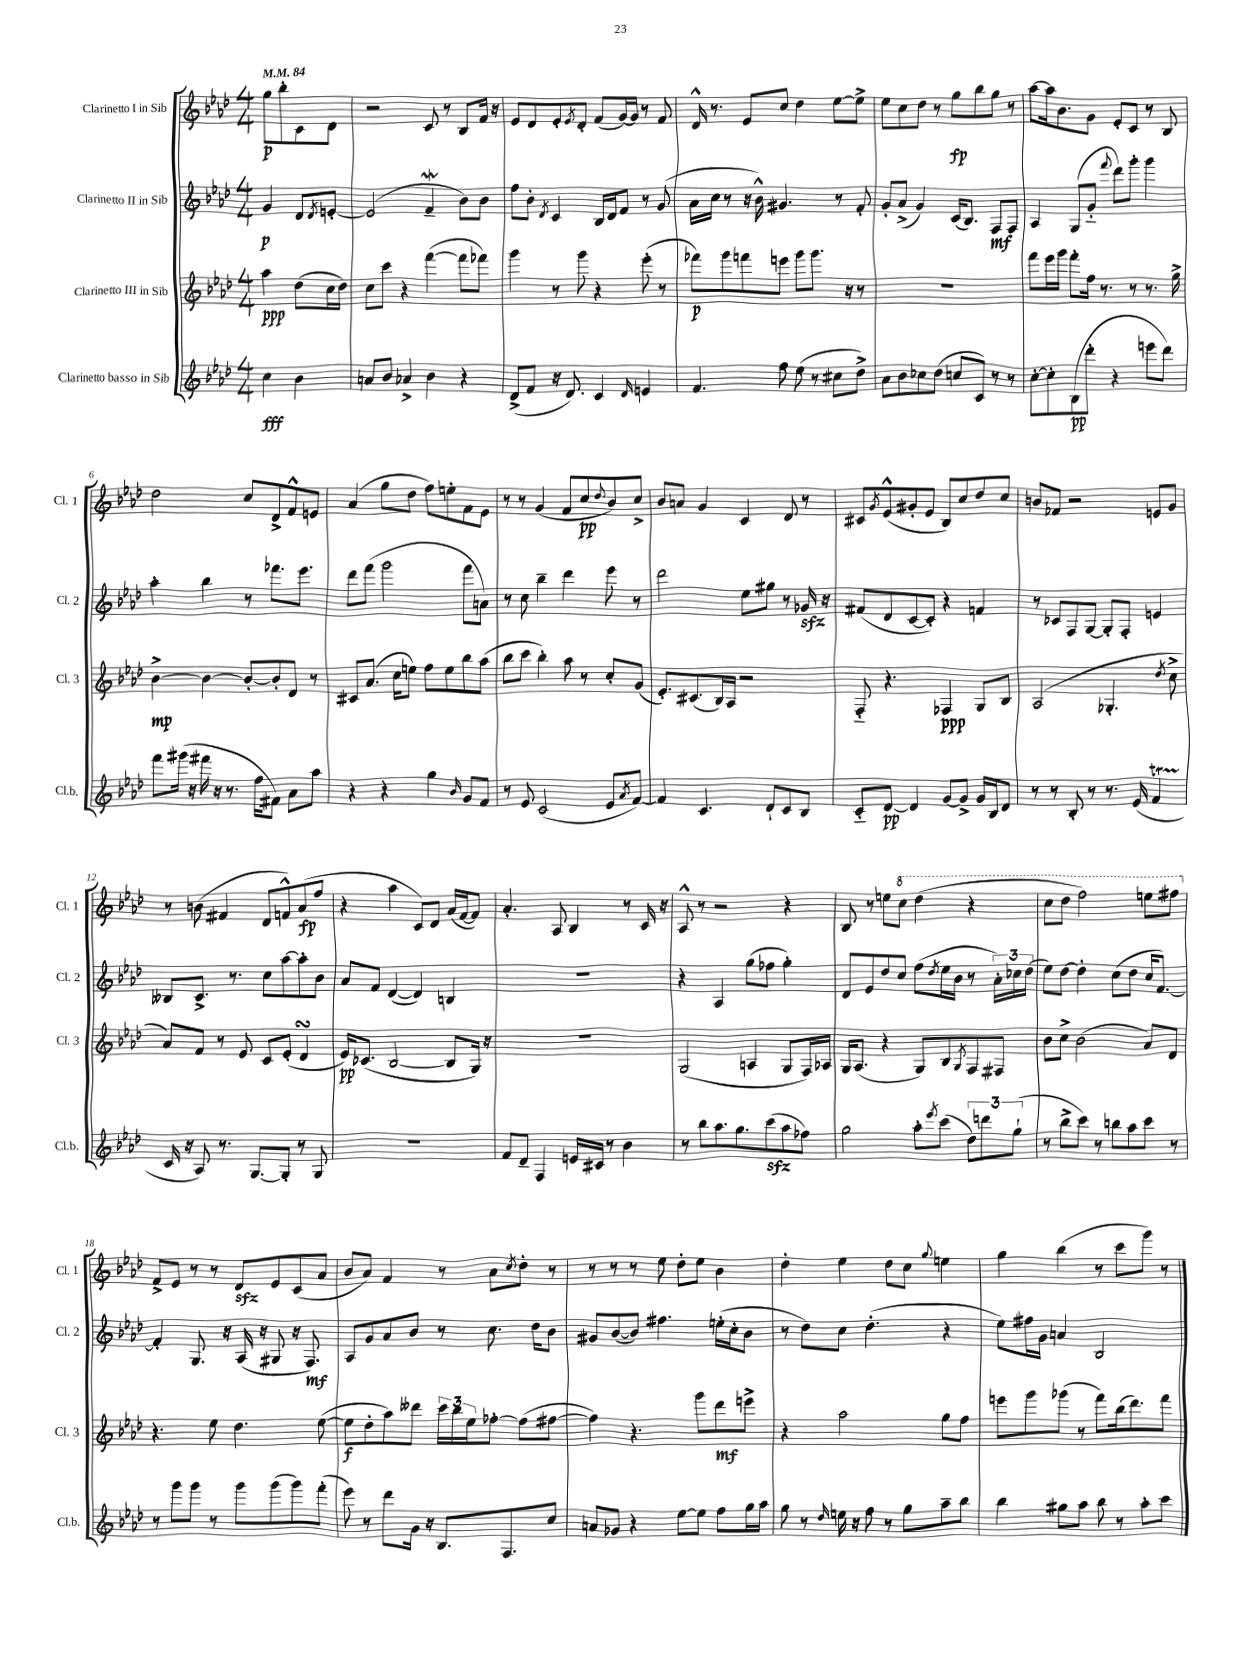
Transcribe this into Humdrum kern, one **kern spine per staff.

**kern	**dynam	**kern	**dynam	**kern	**dynam	**kern	**dynam
*part4	*part4	*part3	*part3	*part2	*part2	*part1	*part1
*staff4	*staff4	*staff3	*staff3	*staff2	*staff2	*staff1	*staff1
*I"Clarinetto basso in Sib	*	*I"Clarinetto III in Sib	*	*I"Clarinetto II in Sib	*	*I"Clarinetto I in Sib	*
*I'Cl.b.	*	*I'Cl. 3	*	*I'Cl. 2	*	*I'Cl. 1	*
*clefG2	*	*clefG2	*	*clefG2	*	*clefG2	*
*k[b-e-a-d-]	*	*k[b-e-a-d-]	*	*k[b-e-a-d-]	*	*k[b-e-a-d-]	*
*M4/4	*	*M4/4	*	*M4/4	*	*M4/4	*
*MM84	*	*MM84	*	*MM84	*	*MM84	*
=	=	=	=	=	=	=	=
4cc\	fff	4aa-\	ppp	4g/	p	8gg\L	p
.	.	.	.	.	.	8bb-'\	.
4b-\	.	(8dd-\L	.	8d-/L	.	8c\	.
.	.	.	.	8qd-/	.	.	.
.	.	16cc\L	.	[8en'/J	.	8d-\J	.
.	.	16dd-\JJ)	.	.	.	.	.
=1	=1	=1	=1	=1	=1	=1	=1
8an/L	.	8cc\L	.	(2e/]	.	2r	.
8b-/J	.	8ccc\J	.	.	.	.	.
4a-X^/	.	4r	.	.	.	.	.
4b-\	.	([4fff\	.	4fW~/	.	8c/	.
.	.	.	.	.	.	8r	.
4r	.	8fff\L]	.	8b-\L)	.	8B-/L	.
.	.	8fff-X\J)	.	8b-\J	.	16f/Jk	.
.	.	.	.	.	.	16r	.
=2	=2	=2	=2	=2	=2	=2	=2
(8d-^/L	.	4ggg\	.	8ff\L	.	8e-/L	.
8f/J	.	.	.	8b-'\J	.	8d-/	.
.	.	.	.	8qd-/	.	.	.
16r	.	8r	.	4c/	.	8e-'/	.
8.d-/)	.	.	.	.	.	.	.
.	.	.	.	.	.	8qe-/	.
.	.	8ggg\	.	.	.	8d-'/J	.
4c/	.	4r	.	16B-/LL	.	(8f/L	.
.	.	.	.	16d-/J	.	.	.
.	.	.	.	8f/J	.	[16g/L)	.
.	.	.	.	.	.	16g/JJ]	.
16qqd-/	.	.	.	.	.	.	.
4en/	.	(8eee-'\	.	8r	.	8r	.
.	.	8r	.	(8g/	.	8f/	.
=3	=3	=3	=3	=3	=3	=3	=3
4.f/	.	8fff-X\L)	p	16a-\LL	.	16d-^^/	.
.	.	.	.	16cc\JJ	.	8.r	.
.	.	8ggg\	.	8r	.	.	.
.	.	8fffn\	.	16r	.	8e-/L	.
.	.	.	.	16b-^^\)	.	.	.
8ff\	.	8eeen\J	.	4.g#X/	.	8cc/J	.
(8ee-\	.	8ggg\L	.	.	.	4dd-\	.
8r	.	8.ggg\J	.	.	.	.	.
8cc#X\L	.	.	.	8r	.	[8ee-\L	.
.	.	16r	.	.	.	.	.
8dd-^\J)	.	8r	.	8f'/	.	8ee-^\J]	.
=4	=4	=4	=4	=4	=4	=4	=4
8a-\L	.	1r	.	8g'/L	.	8ee-\L	.
8b-\	.	.	.	(8a-^/J	.	8cc\	.
8cc-X\	.	.	.	4g/)	.	8dd-\J	.
(8dd-\J	.	.	.	.	.	8r	.
8ccn/L	.	.	.	(16c/KL	.	8gg\L	fp
.	.	.	.	8.B-/J)	.	.	.
8c/J)	.	.	.	.	.	8bb-\	.
8r	.	.	.	8F/L	mf	8gg\J	.
8r	.	.	.	8F/J	.	8r	.
=5	=5	=5	=5	=5	=5	=5	=5
[8cc'\L	.	8fff\L	.	4A-/	.	[8aa-\L	.
8cc'\]	.	16eee-\L	.	.	.	16aa-\k]	.
.	.	16ggg\JJ	.	.	.	8.b-\	.
(8B-\	pp	8fff'\L	.	(8G/L	.	.	.
8ddd-'\J	.	16ff\Jk	.	8g/J	.	8g\J	.
.	.	8.r	.	.	.	.	.
.	.	.	.	8qqfff/	.	.	.
4r	.	.	.	8ddd-\L)	.	8e-'/L	.
.	.	8r	.	8ggg'\J	.	8c/J	.
8eeen\L	.	8.r	.	4ggg\	.	8r	.
8ddd-\J)	.	.	.	.	.	8B-/	.
.	.	16gg^\	.	.	.	.	.
!!LO:LB:g=z
=6	=6	=6	=6	=6	=6	=6	=6
8fff\L	.	[4b-^\	mp	4aa-'\	.	2dd-\	.
(16ggg#X\Jk	.	.	.	.	.	.	.
16r	.	.	.	.	.	.	.
16fff#X\	.	4b-\_	.	4bb-\	.	.	.
16r	.	.	.	.	.	.	.
8.r	.	.	.	.	.	.	.
.	.	8b-'/L_	.	8r	.	8cc/L	.
16ff\KL	.	.	.	.	.	.	.
8f#X\J)	.	8b-'/]	.	8.fff-X\L	.	8d-^/	.
8a-\L	.	8d-/J	.	.	.	8f^^/	.
.	.	.	.	8.eee-\J	.	.	.
8aa-\J	.	8r	.	.	.	8en/J	.
=7	=7	=7	=7	=7	=7	=7	=7
4r	.	8c#X/L	.	8ddd-\L	.	(4a-/	.
.	.	(8.a-/J	.	(8fff\J	.	.	.
4r	.	.	.	2ggg\	.	8gg\L	.
.	.	16cc\KL	.	.	.	.	.
.	.	8een\J)	.	.	.	8dd-\J	.
4gg\	.	8ff\L	.	.	.	8ff\L)	.
.	.	8ee\	.	.	.	8een'\	.
16qqb-/	.	.	.	.	.	.	.
8g/L	.	8bb-\	.	8fff\L	.	8f\	.
8f/J	.	(8aa-\J	.	8an\J)	.	8e-\J	.
=8	=8	=8	=8	=8	=8	=8	=8
8r	.	8bb-\L	.	8r	.	8r	.
8e-/	.	8ccc\J	.	8cc\	.	8r	.
(2c/	.	4bb-'\)	.	4bb-~\	.	(4g/	.
.	.	8aa-\	.	4ddd-\	.	8f/L	.
.	.	8r	.	.	.	8cc/	pp
.	.	.	.	.	.	8qqdd-/	.
8e-/L	.	8cc'/L	.	8eee-\	.	8b-/)	.
8qa-/	.	.	.	.	.	.	.
[8f/J)	.	(8g/J	.	8r	.	8cc^/J	.
=9	=9	=9	=9	=9	=9	=9	=9
4f/]	.	8.e-'/L)	.	2ddd-\	.	8b-/L	.
.	.	.	.	.	.	8an/J	.
.	.	(8.c#X/	.	.	.	.	.
4.c/	.	.	.	.	.	4g/	.
.	.	16B-/L)	.	.	.	.	.
.	.	16A-/JJ	.	.	.	.	.
.	.	2r	.	8ee-\L	.	4c/	.
8d-`/L	.	.	.	8gg#X\J	.	.	.
8c/	.	.	.	8r	.	8d-/	.
8B-/J	.	.	.	16g-Xzz/	.	8r	.
.	.	.	.	16r	.	.	.
=10	=10	=10	=10	=10	=10	=10	=10
8c/L	.	8F/	.	(8f#X/L	.	8c#X/L	.
.	.	.	.	.	.	8qg/	.
[8d-/J	pp	4.r	.	8d-/	.	(8e-^^/	.
4d-/]	.	.	.	[8c/	.	8g#X'/	.
.	.	.	.	8c'/J])	.	8e-/J	.
[8g/L	.	4F-X/	ppp	4r	.	8B-/L)	.
8g^/J]	.	.	.	.	.	8cc/	.
16g/LL	.	8G/L	.	4fn/	.	8dd-/	.
16B-/J	.	.	.	.	.	.	.
8d-/J	.	8B-/J	.	.	.	8cc/J	.
=11	=11	=11	=11	=11	=11	=11	=11
8r	.	(2A-/	.	8r	.	8bn/L	.
8r	.	.	.	8c-X/L	.	8f-X/J	.
8B-'/	.	.	.	8F/	.	2r	.
8r	.	.	.	[8G/J	.	.	.
8.r	.	4.G-X'/	.	8G'/L]	.	.	.
.	.	.	.	8F'/J	.	.	.
(16e-/	.	.	.	.	.	.	.
4fT/	.	.	.	4en/	.	8en/L	.
.	.	8qdd-/	.	.	.	.	.
.	.	8cc^\	.	.	.	8g/J	.
!!LO:LB:g=z
=12	=12	=12	=12	=12	=12	=12	=12
16c/	.	8a-/L)	.	8B--X/L	.	8r	.
16r	.	.	.	.	.	.	.
8A-/)	.	8f/J	.	8.c^/J	.	(8bn\	.
8.r	.	8r	.	.	.	4f#X/	.
.	.	.	.	8.r	.	.	.
.	.	8e-/	.	.	.	.	.
[8.G/L	.	.	.	.	.	.	.
.	.	8c/L	.	8cc\L	.	8d-/L	.
8G'/J]	.	(8e-'/J	.	[8aa-\	.	8fn^^/)	.
8r	.	4d-sSSs/	.	8aa-'\]	.	(8a-/	fp
8G/	.	.	.	8b-\J	.	8ff/J	.
=13	=13	=13	=13	=13	=13	=13	=13
1r	.	16e-/KL)	pp	8a-/L	.	4r	.
.	.	(8.c-X/J	.	.	.	.	.
.	.	.	.	8f/J	.	.	.
.	.	[2B-/	.	([4d-/	.	4aa-\	.
.	.	.	.	4d-/])	.	8c/L)	.
.	.	.	.	.	.	8d-/J	.
.	.	8B-/L]	.	4Bn/	.	(16a-/LL	.
.	.	.	.	.	.	[16f/J	.
.	.	16G/Jk)	.	.	.	8f/J])	.
.	.	16r	.	.	.	.	.
=14	=14	=14	=14	=14	=14	=14	=14
8f/L	.	1r	.	1r	.	4.a-'/	.
8d-~/J	.	.	.	.	.	.	.
4F/	.	.	.	.	.	.	.
.	.	.	.	.	.	8A-/	.
16en/LL	.	.	.	.	.	4B-/	.
16c#X/JJ	.	.	.	.	.	.	.
8r	.	.	.	.	.	.	.
4b-\	.	.	.	.	.	8r	.
.	.	.	.	.	.	16c/	.
.	.	.	.	.	.	16r	.
=15	=15	=15	=15	=15	=15	=15	=15
8r	.	(2G/	.	4r	.	8A-^^/	.
8bb-\L	.	.	.	.	.	8r	.
8.aa-\	.	.	.	4A-/	.	2r	.
8.gg\	.	.	.	.	.	.	.
.	.	4An/	.	(8gg\L	.	.	.
(8ccczz\	.	.	.	8ff-X\J	.	.	.
8aa-\	.	8G/L	.	4gg'\)	.	4r	.
8ff-X\J)	.	16F/L)	.	.	.	.	.
.	.	16A-X/JJ	.	.	.	.	.
=16	=16	=16	=16	=16	=16	=16	=16
2gg\	.	16G/KL	.	8d-/L	.	8B-/	.
.	.	(8.A-/J	.	.	.	.	.
.	.	.	.	8e-/	.	8r	.
.	.	4r	.	8dd-/	.	8een\L	.
*	*	*	*	*	*	*8va	*
.	.	.	.	8cc/J	.	8ccc\J	.
8aa-'\L	.	8G/L)	.	(8ff\L	.	(4ddd-\	.
8qeee-/	.	.	.	8qdd-/	.	.	.
(8ccc\J	.	8B-/	.	16ee-\L	.	.	.
.	.	.	.	16b-\JJ	.	.	.
.	.	8qG/	.	.	.	.	.
12dd-\L)	.	8F/	.	8r	.	4r	.
12dddn\	.	.	.	.	.	.	.
.	.	8F#X/J	.	24a-'\LL)	.	.	.
(12gg`\J	.	.	.	24cc-X\	.	.	.
.	.	.	.	(24dd-\JJ	.	.	.
=17	=17	=17	=17	=17	=17	=17	=17
8r	.	8b-\L	.	8ee-\L)	.	8ccc\L	.
8bb-^\L	.	8cc^\J	.	[8dd-\J	.	8ddd-\J	.
8ccc\J)	.	(2b-\	.	4dd-'\]	.	2fff\)	.
8r	.	.	.	.	.	.	.
8bbn\L	.	.	.	(8cc\L	.	.	.
8aa-\	.	.	.	8dd-\J	.	.	.
8ccc\J	.	8a-/L)	.	16cc/KL	.	8eeen\L	.
.	.	.	.	[8.f/J)	.	.	.
8r	.	8d-/J	.	.	.	8fff#X\J	.
!!LO:LB:g=z
=18	=18	=18	=18	=18	=18	=18	=18
*	*	*	*	*	*	*X8va	*
8r	.	4.r	.	4f'/]	.	8f^/L	.
8ggg\L	.	.	.	.	.	8e-/J	.
8ggg\J	.	.	.	8.G/	.	8r	.
8r	.	8ee-\	.	.	.	8r	.
.	.	.	.	16r	.	.	.
8ggg\L	.	4.dd-\	.	(16A-/	.	8d-zz/L	.
.	.	.	.	16r	.	.	.
(8ggg\	.	.	.	8G#X/	.	8e-/	.
8ggg\)	.	.	.	16r	.	(8c/	.
.	.	.	.	8.F/)	mf	.	.
(8fff'\J	.	([8ee-\	.	.	.	8a-/J	.
=19	=19	=19	=19	=19	=19	=19	=19
8eee-\)	.	8ee-\L]	f	8A-/L	.	8b-/L	.
8r	.	8dd-'\	.	8g/	.	8a-/J)	.
8ddd-\L	.	8aa-\)	.	8a-/	.	4f/	.
16g\Jk	.	8ddd--X\J	.	8b-/J	.	.	.
16r	.	.	.	.	.	.	.
8.B-/L	.	24ccc\LL	.	8r	.	8r	.
.	.	24bb-\	.	.	.	.	.
.	.	24ee-\J	.	.	.	.	.
.	.	[8ff-X'\J	.	8.cc\	.	8a-\L	.
8.F/	.	.	.	.	.	.	.
.	.	.	.	.	.	8qcc/	.
.	.	(8ff-\L]	.	.	.	8dd-'\J	.
.	.	.	.	16dd-\KL	.	.	.
8cc/J	.	[8ff#X\J	.	8b-\J	.	8r	.
=20	=20	=20	=20	=20	=20	=20	=20
8an/L	.	4ff#\])	.	8g#X/L	.	8r	.
8g-X/J	.	.	.	([8b-/	.	8r	.
4r	.	4.r	.	8b-/J])	.	8r	.
.	.	.	.	4.ff#X\	.	8ee-\	.
[8ee-\L	.	.	.	.	.	8dd-'\L	.
8ee-\J]	.	8ggg\L	.	.	.	8ee-\J	.
8ff\L	.	8ddd-\	mf	(16een'\LL	.	4b-\	.
.	.	.	.	16cc'\J	.	.	.
16gg\L	.	8eeen^\J	.	8b-\J	.	.	.
16aa-\JJ	.	.	.	.	.	.	.
=21	=21	=21	=21	=21	=21	=21	=21
8gg\	.	4r	.	8r	.	4dd-'\	.
8r	.	.	.	8dd-\L)	.	.	.
16qqdd-/	.	.	.	.	.	.	.
16een\	.	2aa-\	.	8cc\J	.	4ee-\	.
16r	.	.	.	.	.	.	.
8ff\	.	.	.	(4.dd-'\	.	.	.
8r	.	.	.	.	.	8dd-\L	.
8gg\L	.	.	.	.	.	8cc\J	.
.	.	.	.	.	.	8qqgg/	.
8aa-~\	.	8gg\L	.	4r	.	4een\	.
8bb-\J	.	8ff\J	.	.	.	.	.
=22	=22	=22	=22	=22	=22	=22	=22
4bb-\	.	8eeen\L	.	8ee-\L)	.	4gg\	.
.	.	8ggg\	.	16ff#X\L	.	.	.
.	.	.	.	16g\JJ	.	.	.
8gg#X\L	.	(8ggg-X\J	.	4an/	.	(4bb-\	.
8aa-\J	.	8r	.	.	.	.	.
8bb-\	.	8fff\L)	.	2B-/	.	8r	.
8r	.	(16bb-\k	.	.	.	8ccc\L	.
.	.	8.ddd-\)	.	.	.	.	.
8aa-'\L	.	.	.	.	.	8ggg\J)	.
8ccc\J	.	8fff\J	.	.	.	8r	.
==	==	==	==	==	==	==	==
*-	*-	*-	*-	*-	*-	*-	*-
